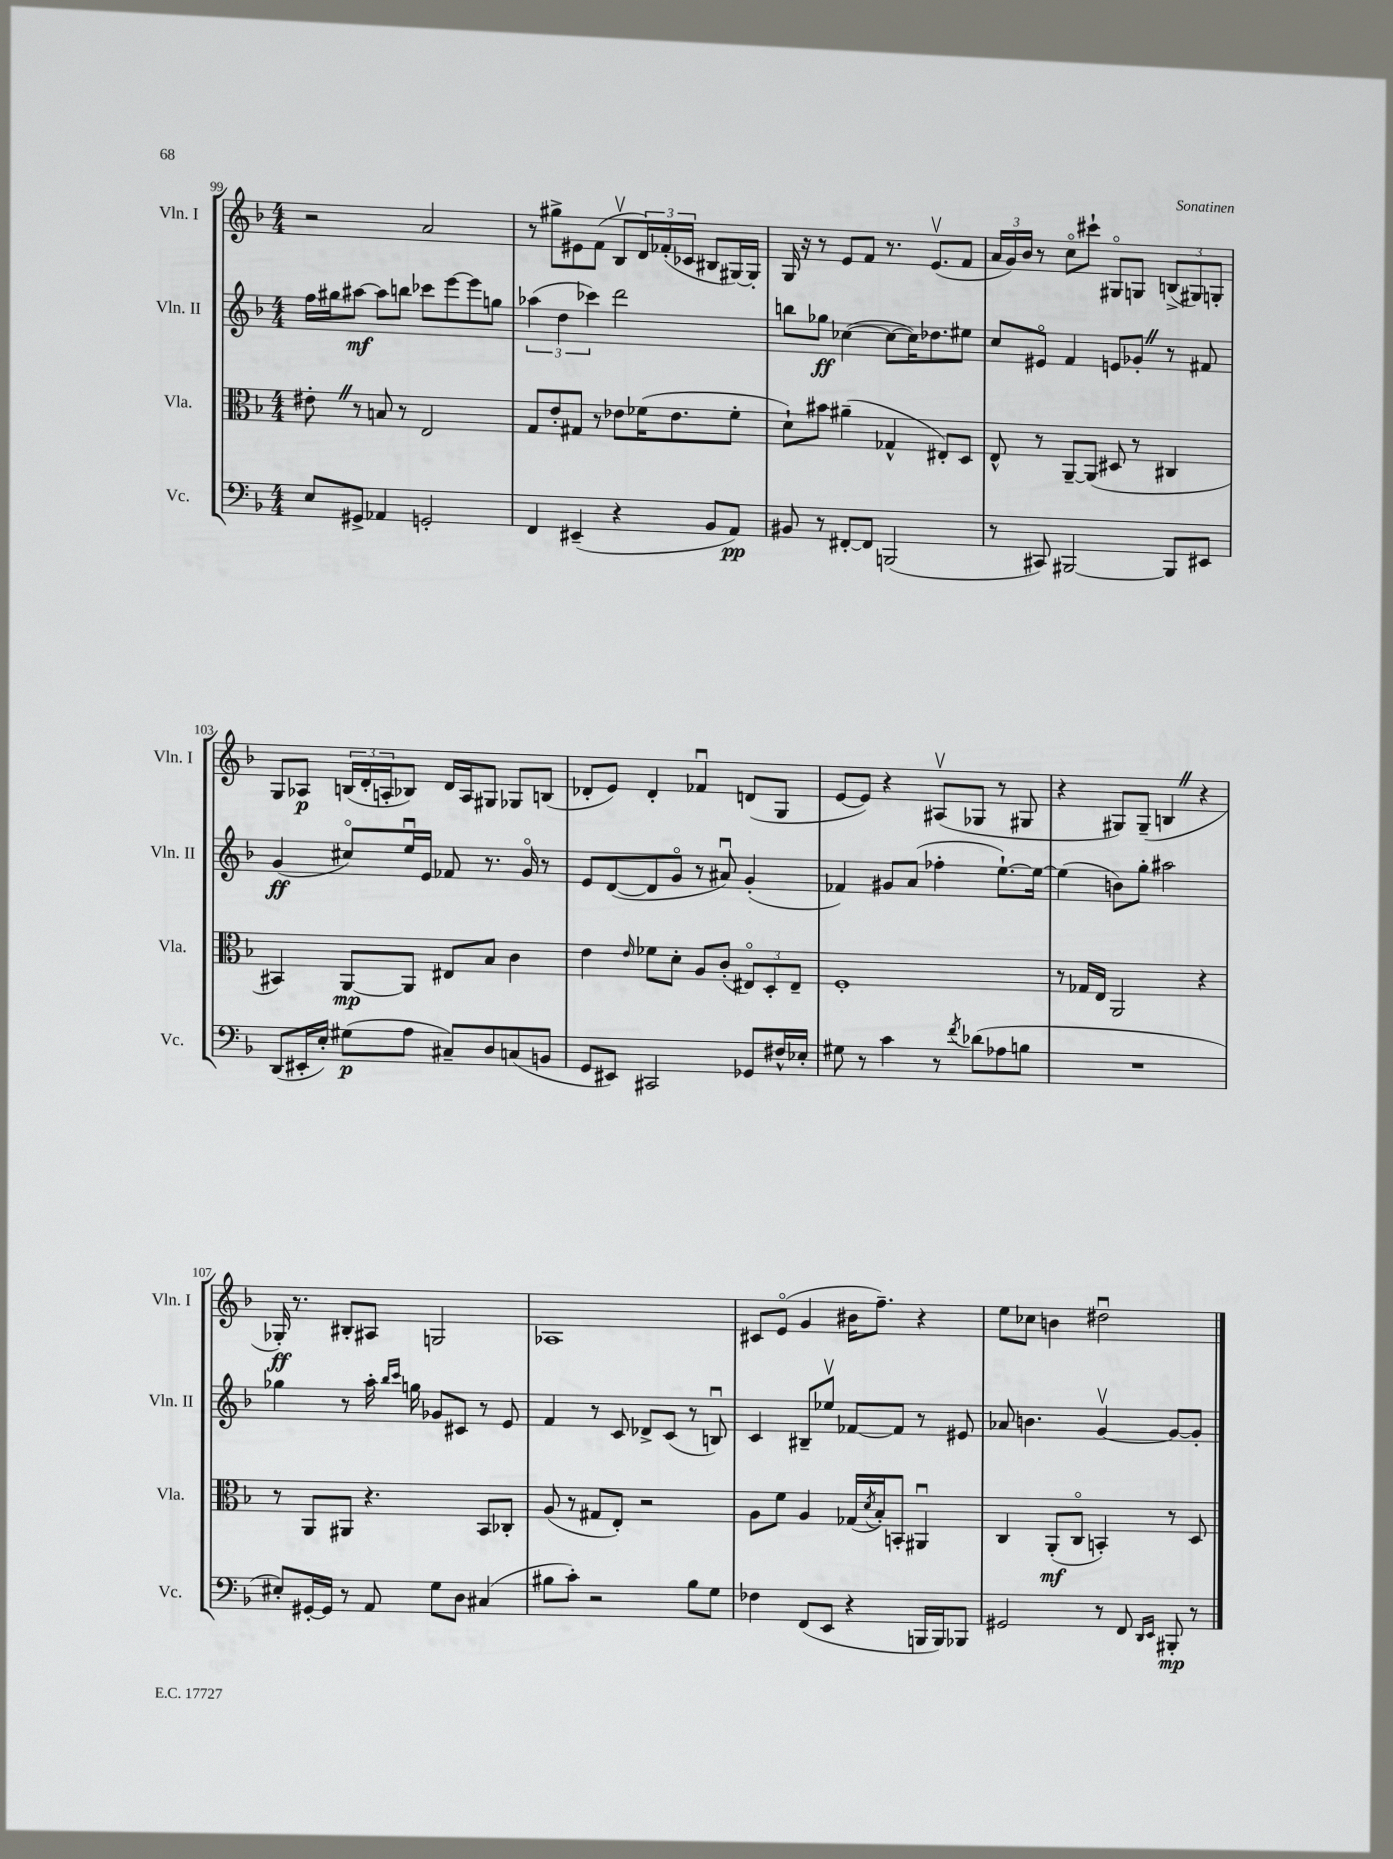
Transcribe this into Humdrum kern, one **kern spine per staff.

**kern	**kern	**kern	**kern
*staff4	*staff3	*staff2	*staff1
*clefF4	*clefC3	*clefG2	*clefG2
*k[b-]	*k[b-]	*k[b-]	*k[b-]
*M4/4	*M4/4	*M4/4	*M4/4
8E	8e#'	16ff	2r
.	.	16gg#	.
8GG#^	8r	[8aa#	.
4AA-	8B	8aa#]	.
.	8r	8bb	.
2GG'	2E	8ccc-	2a
.	.	[8eee	.
.	.	8eee]	.
.	.	8gg	.
=	=	=	=
4FF	8G	(6aa-	8r
.	8e'	.	8gg#^
.	.	6dd	.
(4EE#~	8G#	.	8e#
.	.	6ccc-)	.
.	8r	.	(8f
4r	8e-	2ddd	8B-v
.	(16f-	.	24d)
.	.	.	(24f-'
.	8.e-	.	.
.	.	.	24c-
8BB-	.	.	8B#
8AA)	8f-'	.	[16G#)
.	.	.	16G#']
=	=	=	=
8BB#	8d`)	8bb	16G
.	.	.	16r
8r	8b#	8gg-	8r
[8FF#'	(4a#~	([4cc-	8e
8FF#]	.	.	8f
(2BBB	4G-^^	8cc-_	8.r
.	.	16cc-])	.
.	.	8.dd-	(8.ev
.	8E#')	.	.
.	8D	8ee#	8f
=	=	=	=
8r	8E^^	8cc	24a
.	.	.	24g)
.	.	.	24b-
8CC#)	8r	8e#o	8r
[2BBB#	[8AA~	4f	8cco
.	(8AA]	.	8ccc#`
.	8D#	8e	8G#o
.	8r	8g-'	8G
8BBB#]	4C#	8r	(12B^
.	.	.	12G#)
8EE#	.	8f#	.
.	.	.	12G'
=	=	=	=
(8DD	4BB#)	(4g	8G
16EE#'	.	.	8A-
16E')	.	.	.
(8G#	[8AA	8cc#o)	(24B
.	.	.	24d'
.	.	.	24A'
8A	8AA]	16eeu	8B-)
.	.	16e	.
8C#~)	8E#	8f-	16d
.	.	.	16A
8D	8B-	8.r	8G#
(8C	4c	.	8G-
.	.	16go	.
8BB	.	8r	(8B
=	=	=	=
8GG	4e	8e	8d-'
8EE#)	.	([8d	8e)
.	16qqe	.	.
2CC#	8f-	8d]	4d-'
.	8d'	8go	.
.	8A	8r	4f-u
.	(8c'	8a#u)	.
8GG-	12E#o)	(4g'	(8d
.	12D'	.	.
16F#^^	.	.	8G
.	12E#~	.	.
16E-'	.	.	.
=	=	=	=
8G#	1F'	4f-)	[8e
8r	.	.	8e])
4c	.	8g#	4r
.	.	(8a	.
8r	.	4ff-'	(8A#v
8qf	.	.	.
(8d-	.	.	8G-
8A-	.	[8.ee`)	8r
8B	.	.	8G#
.	.	16ee_	.
=	=	=	=
1r	8r	(4ee]	4r
.	16G-	.	.
.	16E	.	.
.	2AA	8b)	8G#)
.	.	8gg'	(8G#~
.	.	2aa#	4B
.	4r	.	4r
=	=	=	=
8E#')	8r	4gg-	16G-')
.	.	.	8.r
[16GG#'	8AA	.	.
16GG#]	.	.	.
8r	8AA#	8r	8B#'
8AA	4.r	16aa'	8A#
.	.	16qqbb-	.
.	.	16qqccc	.
.	.	16gg	.
8G	.	8g-	2G
8D	.	8c#	.
(4C#	8BB-	8r	.
.	8C-'	8e	.
=	=	=	=
8B#	(8A	4f	1A-
8c')	8r	.	.
2r	8G#	8r	.
.	8E')	8c	.
.	2r	8d-^	.
.	.	(8c	.
8B#	.	8r	.
8G	.	8Bu)	.
=	=	=	=
4F-	8A	4c	8c#
.	8f	.	(8eo
(8FF	4A	8B#~	4g
8EE	.	8ee-v	.
4r	(16G-	[8f-	16b#
.	8qd	.	.
.	16B-')	.	8.ff~)
.	8BB'	8f-]	.
16BBB	4AA#u	8r	4r
16BBB)	.	.	.
8BBB-	.	8e#	.
=	=	=	=
2GG#	4C	8a-	8ee
.	.	4.b	8cc-
.	(8AA'	.	4b
.	8Co	.	.
8r	4BB')	[4gv	2dd#u
8FF	.	.	.
16qqDD	.	.	.
16qqEE	.	.	.
8BBB#'	8r	8g_	.
8r	8D	8g']	.
==	==	==	==
*-	*-	*-	*-
